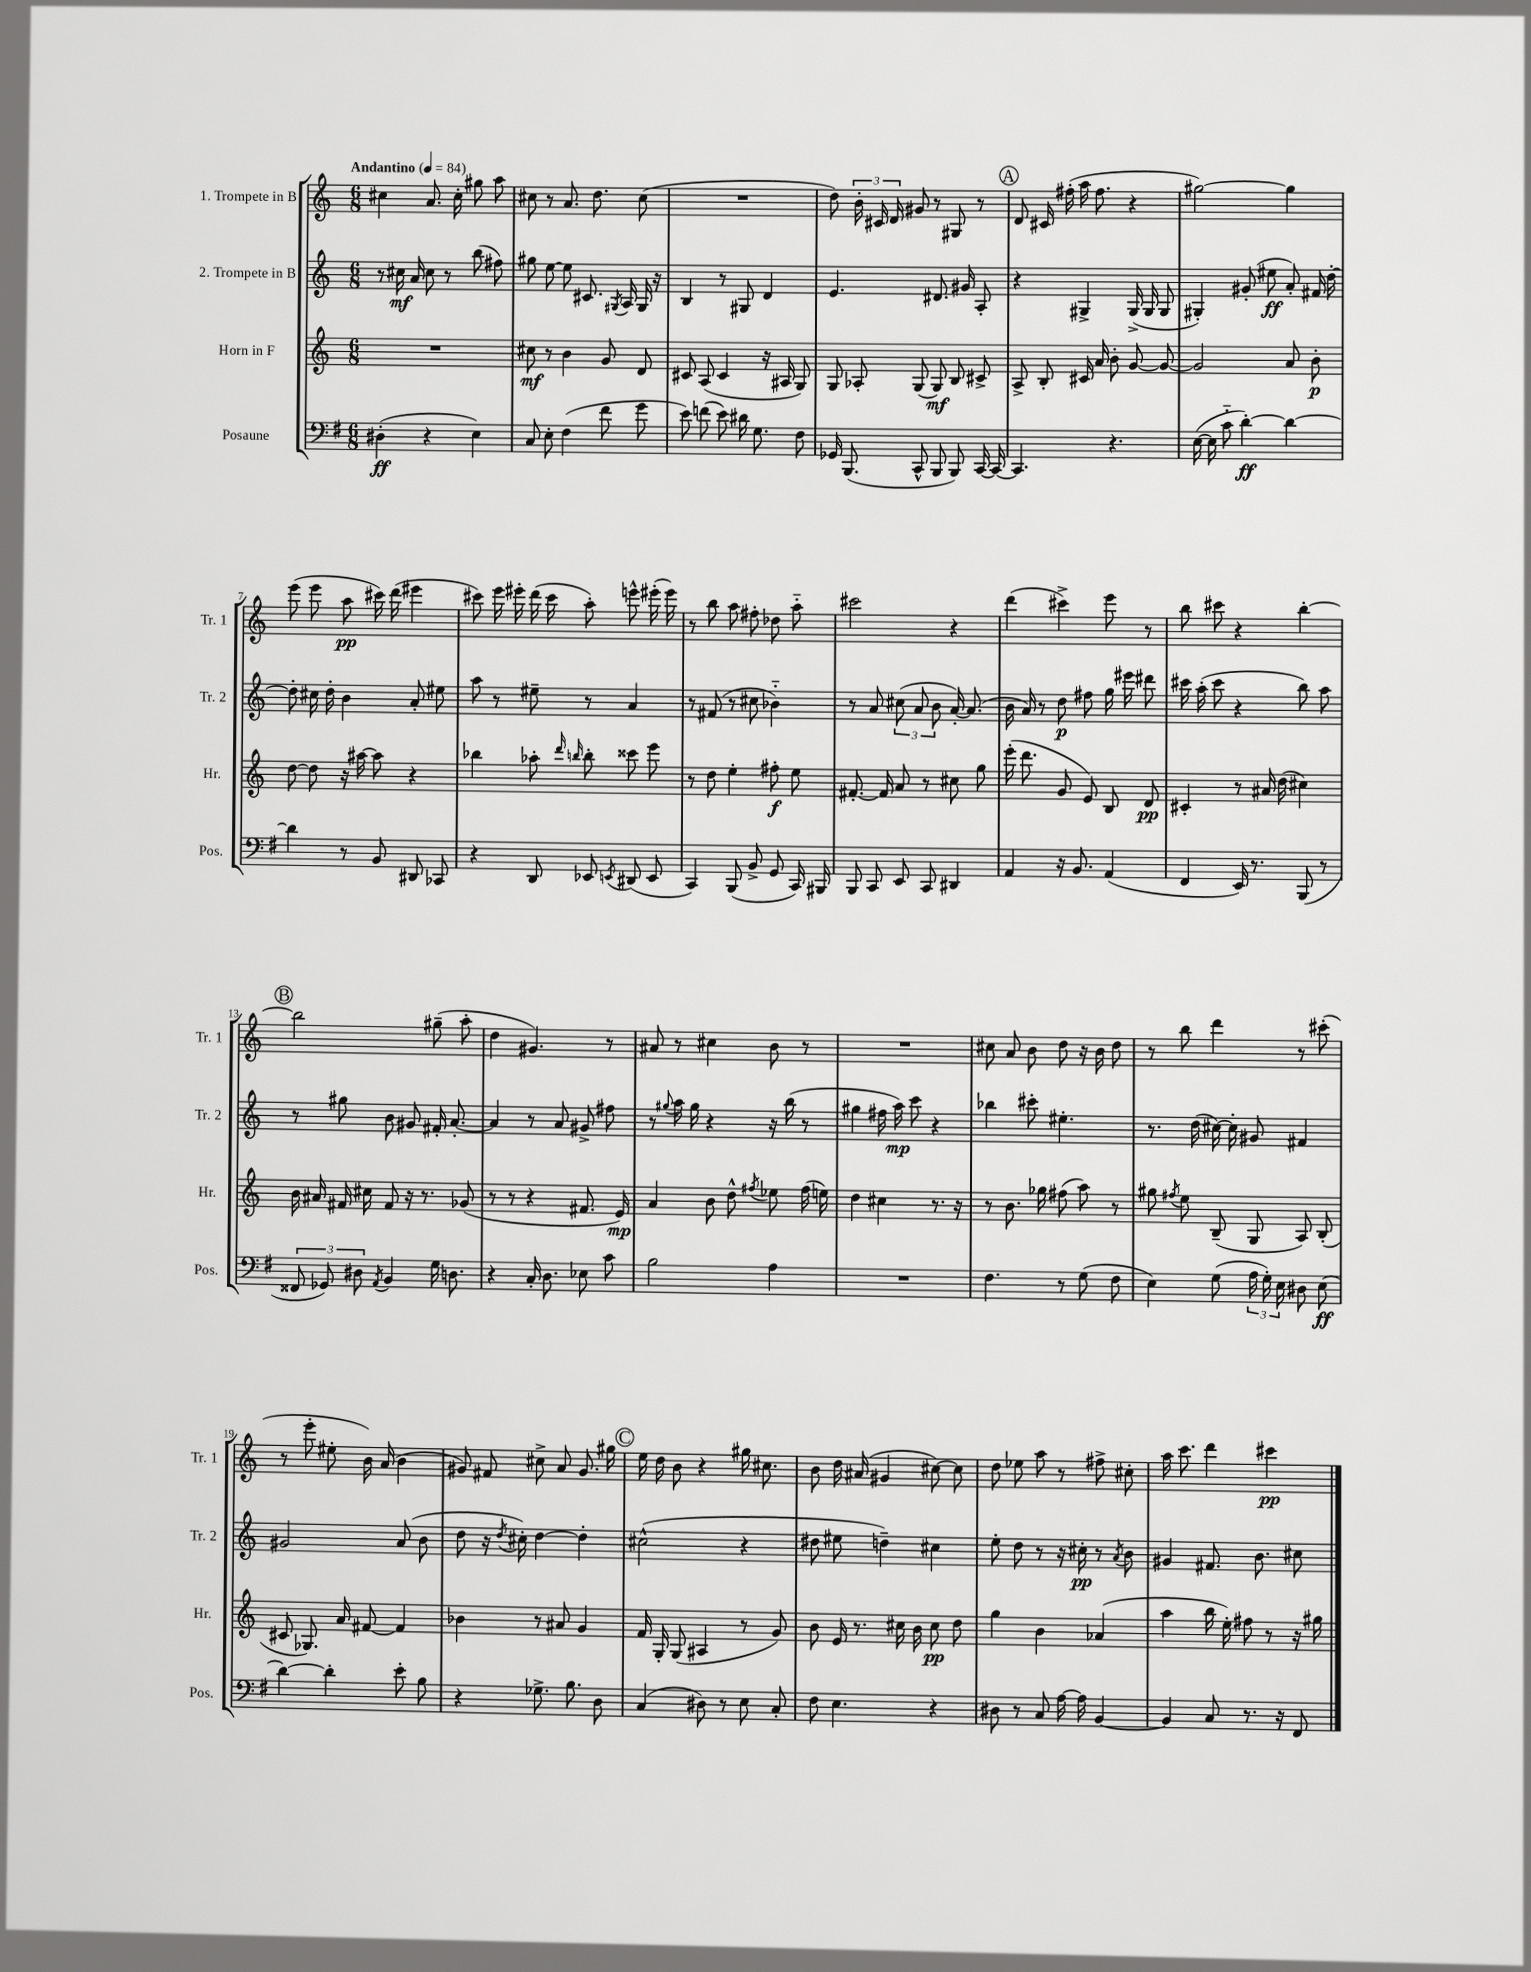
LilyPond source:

<<
\new StaffGroup <<
\new Staff = "s0" \with { instrumentName = "1. Trompete in B" shortInstrumentName = "Tr. 1" } {
    \clef treble \key c \major \numericTimeSignature \time 6/8 \tempo "Andantino" 4 = 84
    \autoBeamOff cis''4 a'8. cis''16-. gis''8 a''8 |
    cis''8 r8 a'8. d''8. cis''8( |
    R2. |
    d''8) \tuplet 3/2 { b'16-. cis'16 d'16 } gis'8 r8 gis8 r8 |
    \mark \markup { \circle "A" } d'8 cis'16 fis''16-.( a''16 fis''8. r4 |
    gis''2~) gis''4 |
    e'''8( e'''8 a''8\pp cis'''16) d'''16( eis'''4 |
    cis'''8) e'''16 eis'''16-. d'''16( cis'''16 a''8-.) e'''8-^ eis'''16-.( eis'''16) |
    r8 b''8 a''8 fis''8-. des''8 a''8-_ |
    cis'''2 r4 |
    d'''4( cis'''4->) e'''8 r8 |
    b''8 cis'''8 r4 b''4~-. |
    \mark \markup { \circle "B" } b''2 gis''8--( a''8-. |
    d''4 gis'4.) r8 |
    ais'8 r8 cis''4 b'8 r8 |
    R2. |
    cis''8 a'8 b'8 d''8 r16 b'16 d''8 |
    r8 b''8 d'''4 r8 cis'''8-.( |
    r8 e'''8-. eis''8-. b'16) a'16( b'4 |
    gis'8) fis'8 cis''8-> a'8 gis'8. gis''16 |
    \mark \markup { \circle "C" } e''16 d''16 b'8 r4 gis''16 cis''8. |
    b'8 d''16 ais'16( gis'4 cis''8~) cis''8 |
    d''8 ees''8 a''8 r8 fis''8-> cis''8-. |
    a''16 c'''8. d'''4 cis'''4\pp \bar "|." |
}
\new Staff = "s1" \with { instrumentName = "2. Trompete in B" shortInstrumentName = "Tr. 2" } {
    \clef treble \key c \major \numericTimeSignature \time 6/8
    \autoBeamOff r8 cis''16\mf a'16 cis''8 r8 b''8( fis''8) |
    gis''8 e''8~ e''8 cis'8. \acciaccatura { gis8 } a16 gis16 r16 |
    b4 r8 gis8 d'4 |
    e'4. dis'8. gis'16 a8-. |
    \mark \markup { \circle "A" } r4 gis4-> gis16->( gis16 gis8 |
    gis4-.) gis'8-.( eis''8\ff a'8-.) fis'16 d''16~-. |
    d''8-. cis''16 d''16-. b'4 a'8-. eis''8 |
    a''8 r8 eis''8-- r8 a'4 |
    r8 fis'8( r8 cis''8 bes'4-_) |
    r8 a'8 \tuplet 3/2 { cis''8( a'8 b'8 } a'16~-.) a'8.( |
    b'16 a'16) r8 d''8\p fis''8 g''16 eis'''16 dis'''8 |
    cis'''16 a''16-.( cis'''8 r4 b''8) a''8 |
    \mark \markup { \circle "B" } r8 gis''8 b'8 gis'8 fis'16-. a'8.~-. |
    a'4 r8 a'8 gis'8-> fis''8 |
    r8 \appoggiatura { gis''8 } a''16 gis''16 r4 r16 b''16( r8 |
    gis''4 fis''16 a''16\mp) c'''8 r4 |
    bes''4 cis'''8-. eis''4.-. |
    r8. d''16( cis''16~) cis''16-. gis'8 fis'4 |
    gis'2 a'8( b'8 |
    d''8 r16 \acciaccatura { d''8 } cis''16-.) d''4~ d''4-. |
    \mark \markup { \circle "C" } cis''2-^( r4 |
    dis''8 eis''8 d''4--) cis''4 |
    e''8-. d''8 r8 r16 cis''16-.\pp r8 \acciaccatura { a'8 } b'8 |
    gis'4 fis'8. b'8. cis''8 \bar "|." |
}
\new Staff = "s2" \with { instrumentName = "Horn in F" shortInstrumentName = "Hr." } {
    \clef treble \key c \major \numericTimeSignature \time 6/8
    \autoBeamOff R2. |
    cis''8\mf r8 b'4 g'8 d'8 |
    cis'8 a8( cis'4 r16 ais16 g8) |
    g8 aes8-. g8( g8\mf) b8 cis'8-> |
    \mark \markup { \circle "A" } a8-> b8-. cis'16 a'16 b'8-. g'8~ g'8~ |
    g'2 a'8 b'8-.\p |
    d''8~ d''8 r16 ais''16~ ais''8 r4 |
    bes''4 aes''8-. \grace { d'''16 b''16 } b''8-. cisis'''8 e'''8 |
    r8 d''8 e''4-. fis''8-.\f e''8 |
    fis'8.~-. fis'16 a'8 r8 cis''8 g''8 |
    e'''16-.( d'''8. g'8 e'8) b8 d'8\pp |
    cis'4-. r8 ais'16 d''16( cis''4) |
    \mark \markup { \circle "B" } b'16 ais'16 fis'16 cis''16 fis'8 r16 r8. ges'8( |
    r8 r8 r4 fis'8. e'16\mp) |
    a'4 b'8 d''8-^ \acciaccatura { fis''8 } ees''8 fis''16( e''16) |
    d''4 cis''4 r8. r16 |
    r8 b'8. ges''16 fis''8( a''8) r8 |
    gis''8 \acciaccatura { fis''8 } e''8 b8--( g8 a8) b8-.( |
    cis'8 ges8.) a'16 fis'8~ fis'4 |
    bes'4 r8 ais'8 g'4 |
    \mark \markup { \circle "C" } f'16 g16-. g8( ais4 r8 g'8) |
    b'8 e'16 r8. cis''16 b'16 cis''8\pp d''8 |
    g''4 b'4 aes'4( |
    a''4 b''16 e''16-.) fis''8 r8 r16 gis''16 \bar "|." |
}
\new Staff = "s3" \with { instrumentName = "Posaune" shortInstrumentName = "Pos." } {
    \clef bass \key g \major \numericTimeSignature \time 6/8
    \autoBeamOff dis4-.\ff( r4 e4) |
    c8 e8-. fis4( fis'8 g'8 |
    e'8) f'8( e'8) dis'16 g8. fis8 |
    ges,16 b,,8.( c,8-^ b,,8 b,,8) c,16~ c,16~ |
    \mark \markup { \circle "A" } c,4. r4. |
    e16~( e16 c'8-_ d'4~-.\ff) d'4~ |
    d'4 r8 b,8 dis,8 ces,8 |
    r4 d,8 ees,8 \acciaccatura { e,8 } dis,8( e,8 |
    c,4) b,,8( b,8-> g,8 c,16) bis,,16 |
    b,,8 c,8 e,8 c,8 dis,4 |
    a,4 r16 b,8. a,4( |
    fis,4 e,16) r8. b,,8( r8 |
    \mark \markup { \circle "B" } \tuplet 3/2 { fisis,8 ges,8) dis8 } \acciaccatura { a,8 } b,4 g16 d8. |
    r4 c16-. d8. ees8 c'8 |
    b2 a4 |
    R2. |
    fis4. r8 g8( fis8 |
    e4) g8( \tuplet 3/2 { a16 g16-.) e16 } dis8 e8\ff( |
    d'4~) d'4-. e'8-. b8 |
    r4 ges8.-> b8. d8 |
    \mark \markup { \circle "C" } c4( dis8) r8 e8 c8-. |
    fis8 e4. r4 |
    dis8 r8 c8 a16~ a16 b,4~ |
    b,4 c8 r8. r16 fis,8 \bar "|." |
}
>>
>>
